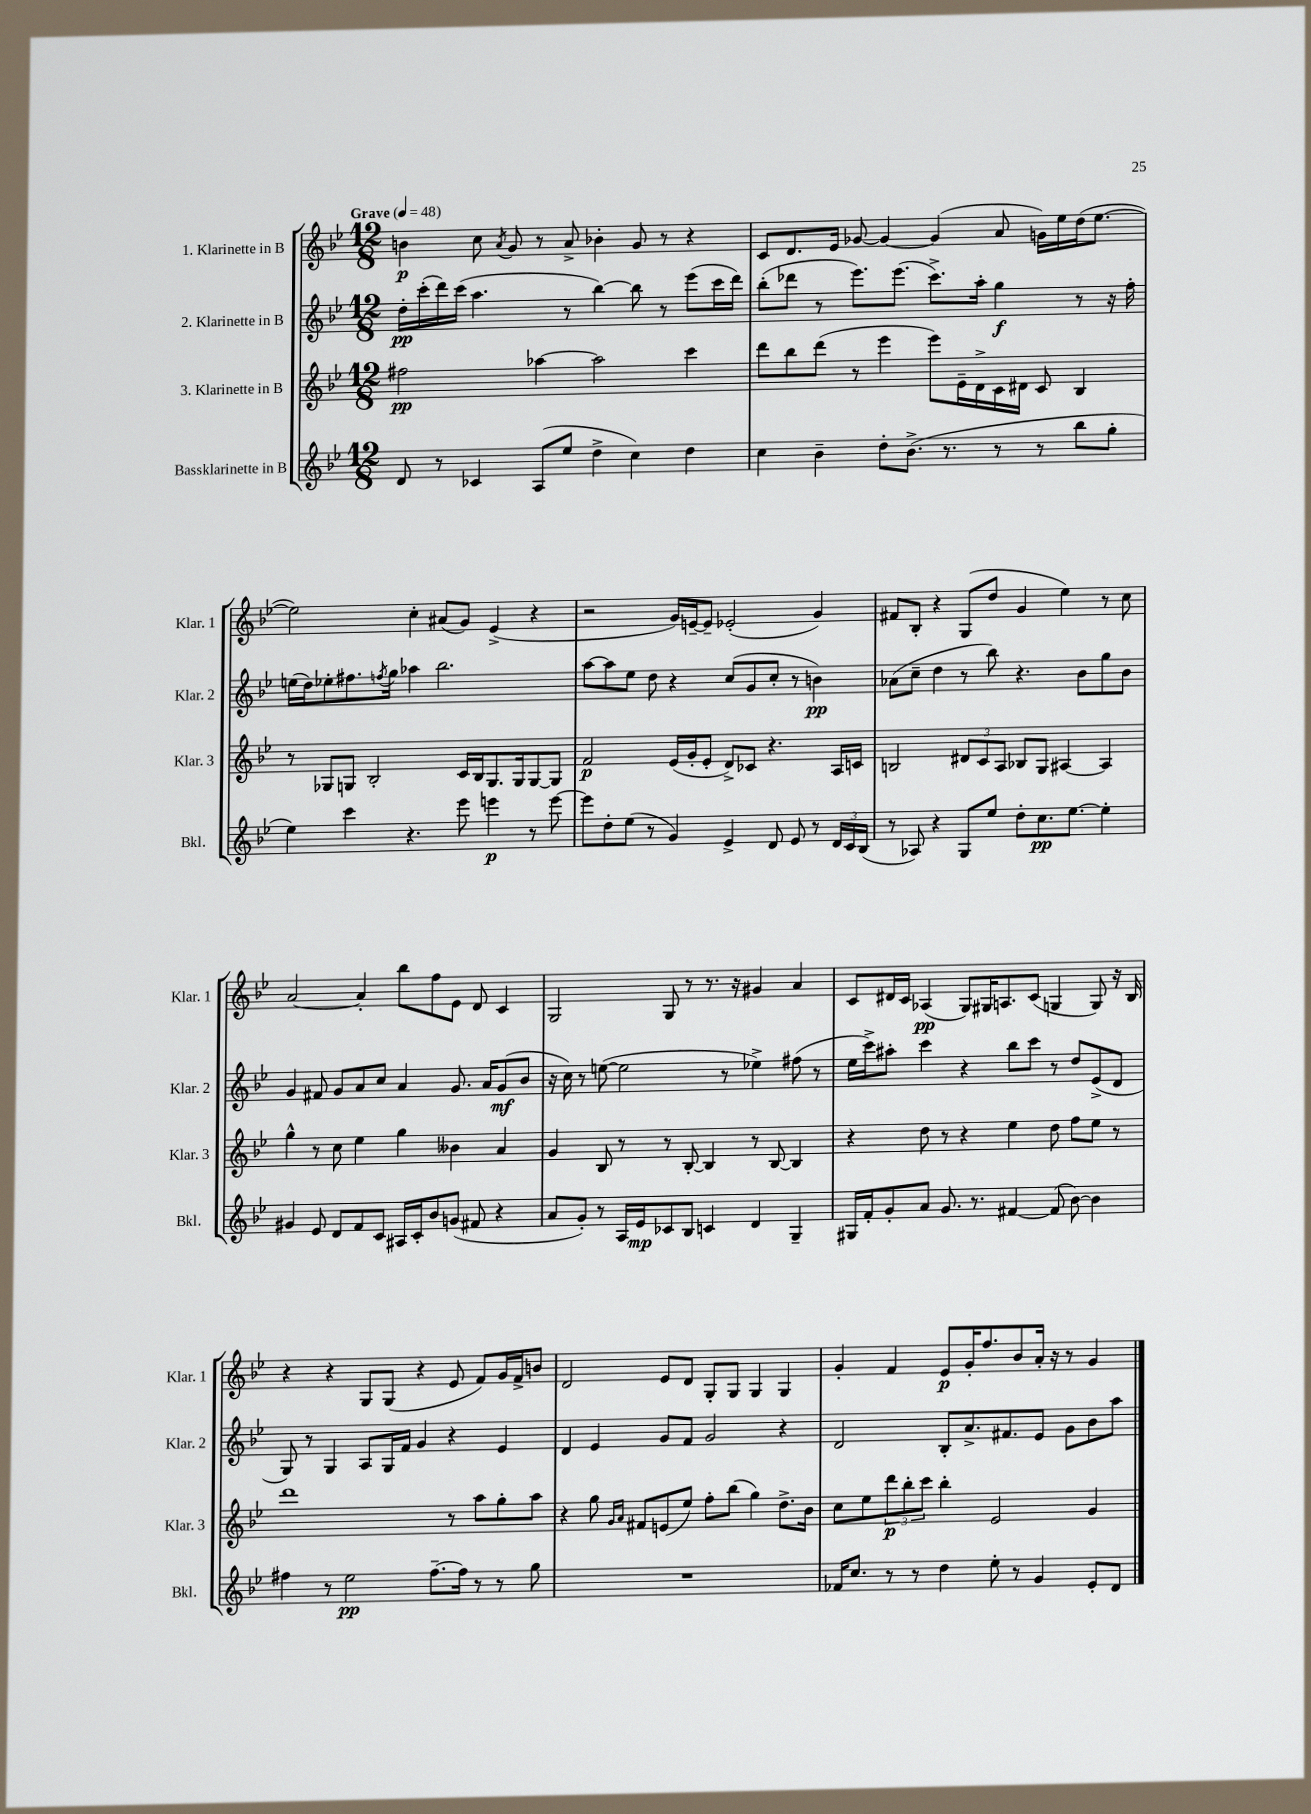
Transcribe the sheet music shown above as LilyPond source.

<<
\new StaffGroup <<
\new Staff = "s0" \with { instrumentName = "1. Klarinette in B" shortInstrumentName = "Klar. 1" } {
    \clef treble \key bes \major \numericTimeSignature \time 12/8 \tempo "Grave" 4 = 48
    b'4\p c''8 \acciaccatura { a'8 } g'8 r8 a'8-> bes'4-. g'8 r8 r4 |
    c'8 d'8. ees'16 ges'8~ ges'4~ ges'4( a'8 g'16) ees''16 d''16( ees''8.~ |
    ees''2) c''4-. ais'8( g'8) ees'4->( r4 |
    r2 g'16) e'16~-- e'8-- ees'2-.( g'4) |
    fis'8 bes8-. r4 g8( d''8 g'4 ees''4) r8 c''8 |
    a'2~ a'4-. bes''8 f''8 ees'8 d'8 c'4 |
    g2 g8 r8 r8. r16 gis'4 a'4 |
    c'8 dis'16 c'16 aes4\pp( g8) gis16 a8. c'8( g4 g8) r16 bes16 |
    r4 r4 g8 g8( r4 ees'8 f'8) g'16 f'16-> b'8 |
    d'2 ees'8 d'8 g8-. g8 g4 g4 |
    g'4-. f'4 ees'8\p g'16-. f''8. bes'8 a'16-. r16 r8 g'4 \bar "|." |
}
\new Staff = "s1" \with { instrumentName = "2. Klarinette in B" shortInstrumentName = "Klar. 2" } {
    \clef treble \key bes \major \numericTimeSignature \time 12/8
    d''16-.\pp c'''16-.( d'''16) c'''16( a''4. r8 bes''4~) bes''8 r8 ees'''8( c'''16 d'''16) |
    bes''8-.( des'''8 r8 ees'''8.) ees'''8.( c'''8.->) a''16-. g''4\f r8 r16 f''16-. |
    e''16( d''16) ees''8-. fis''8. \acciaccatura { f''8 } g''16 aes''4 bes''2. |
    a''8~ a''8 ees''8 d''8 r4 c''8( g'8 c''8-. r8 b'4\pp) |
    aes'8( c''8-- d''4 r8 bes''8) r4. bes'8 g''8 bes'8 |
    g'4 fis'8 g'8 a'8 c''8 a'4 g'8. a'16 g'8\mf( bes'8 |
    r16 c''16) r8 e''8~( e''2 r8 ees''4->) fis''8( r8 |
    ees''16 c'''16->) ais''8-. c'''4 r4 bes''8 c'''8 r8 d''8 ees'8->( d'8 |
    g8) r8 g4 a8 g16 f'16 g'4 r4 ees'4 |
    d'4 ees'4 g'8 f'8 g'2 r4 |
    d'2 bes8-. a'8.-> fis'8. ees'8 g'8 bes'8 a''8 \bar "|." |
}
\new Staff = "s2" \with { instrumentName = "3. Klarinette in B" shortInstrumentName = "Klar. 3" } {
    \clef treble \key bes \major \numericTimeSignature \time 12/8
    fis''2\pp aes''4~ aes''2 c'''4 |
    d'''8 bes''8 d'''8( r8 ees'''4 ees'''8) ees'16-- d'16-> c'16 dis'16 c'8 bes4 |
    r8 ges8 g8 bes2-. c'16 bes16 g8. g16 g8~ g8 |
    f'2\p ees'16( g'16-. ees'8-. d'8->) ces'8 r4. a16 c'16 |
    b2 \tuplet 3/2 { dis'8 c'8 a8 } bes8 g8 ais4~ ais4 |
    g''4-^ r8 c''8 ees''4 g''4 beses'4 a'4 |
    g'4 bes8 r8 r8 bes8~-. bes4 r8 bes8~ bes4 |
    r4 d''8 r8 r4 ees''4 d''8 f''8 ees''8 r8 |
    d'''1 r8 a''8 g''8-. a''8 |
    r4 g''8 \grace { g'16 a'16 } fis'8 e'8( ees''8) f''8-. bes''8( g''4) d''8.-> bes'16 |
    c''8 ees''8 \tuplet 3/2 { d'''8\p bes''8-. c'''8 } bes''4-. ees'2 g'4 \bar "|." |
}
\new Staff = "s3" \with { instrumentName = "Bassklarinette in B" shortInstrumentName = "Bkl." } {
    \clef treble \key bes \major \numericTimeSignature \time 12/8
    d'8 r8 ces'4 a8( ees''8 d''4-> c''4) d''4 |
    c''4 bes'4-- d''8-. bes'8.->( r8. r8 r8 bes''8 g''8-. |
    ees''4) c'''4 r4. ees'''8 e'''4\p r8 e'''8~ |
    e'''8 d''8-. ees''8( r8 g'4) ees'4-> d'8 ees'8 r8 \tuplet 3/2 { d'16 c'16 bes16( } |
    r8 aes8) r4 g8 ees''8 d''8-. c''8.\pp ees''8.~ ees''4-. |
    gis'4 ees'8 d'8 f'8 c'8 ais16 c'16-. bes'8 g'8( fis'8 r4 |
    a'8 g'8-.) r8 a16 ees'16\mp ces'8 bes8 c'4 d'4 g4-- |
    gis16 f'16-. g'8-. a'8 g'8. r8. fis'4~ fis'8( bes'8~) bes'4 |
    fis''4 r8 ees''2\pp fis''8.~-- fis''16 r8 r8 g''8 |
    R1. |
    fes'16 c''8. r8 r8 d''4 ees''8-. r8 g'4 ees'8-. d'8 \bar "|." |
}
>>
>>
\layout { \context { \Score \remove "Bar_number_engraver" } }
